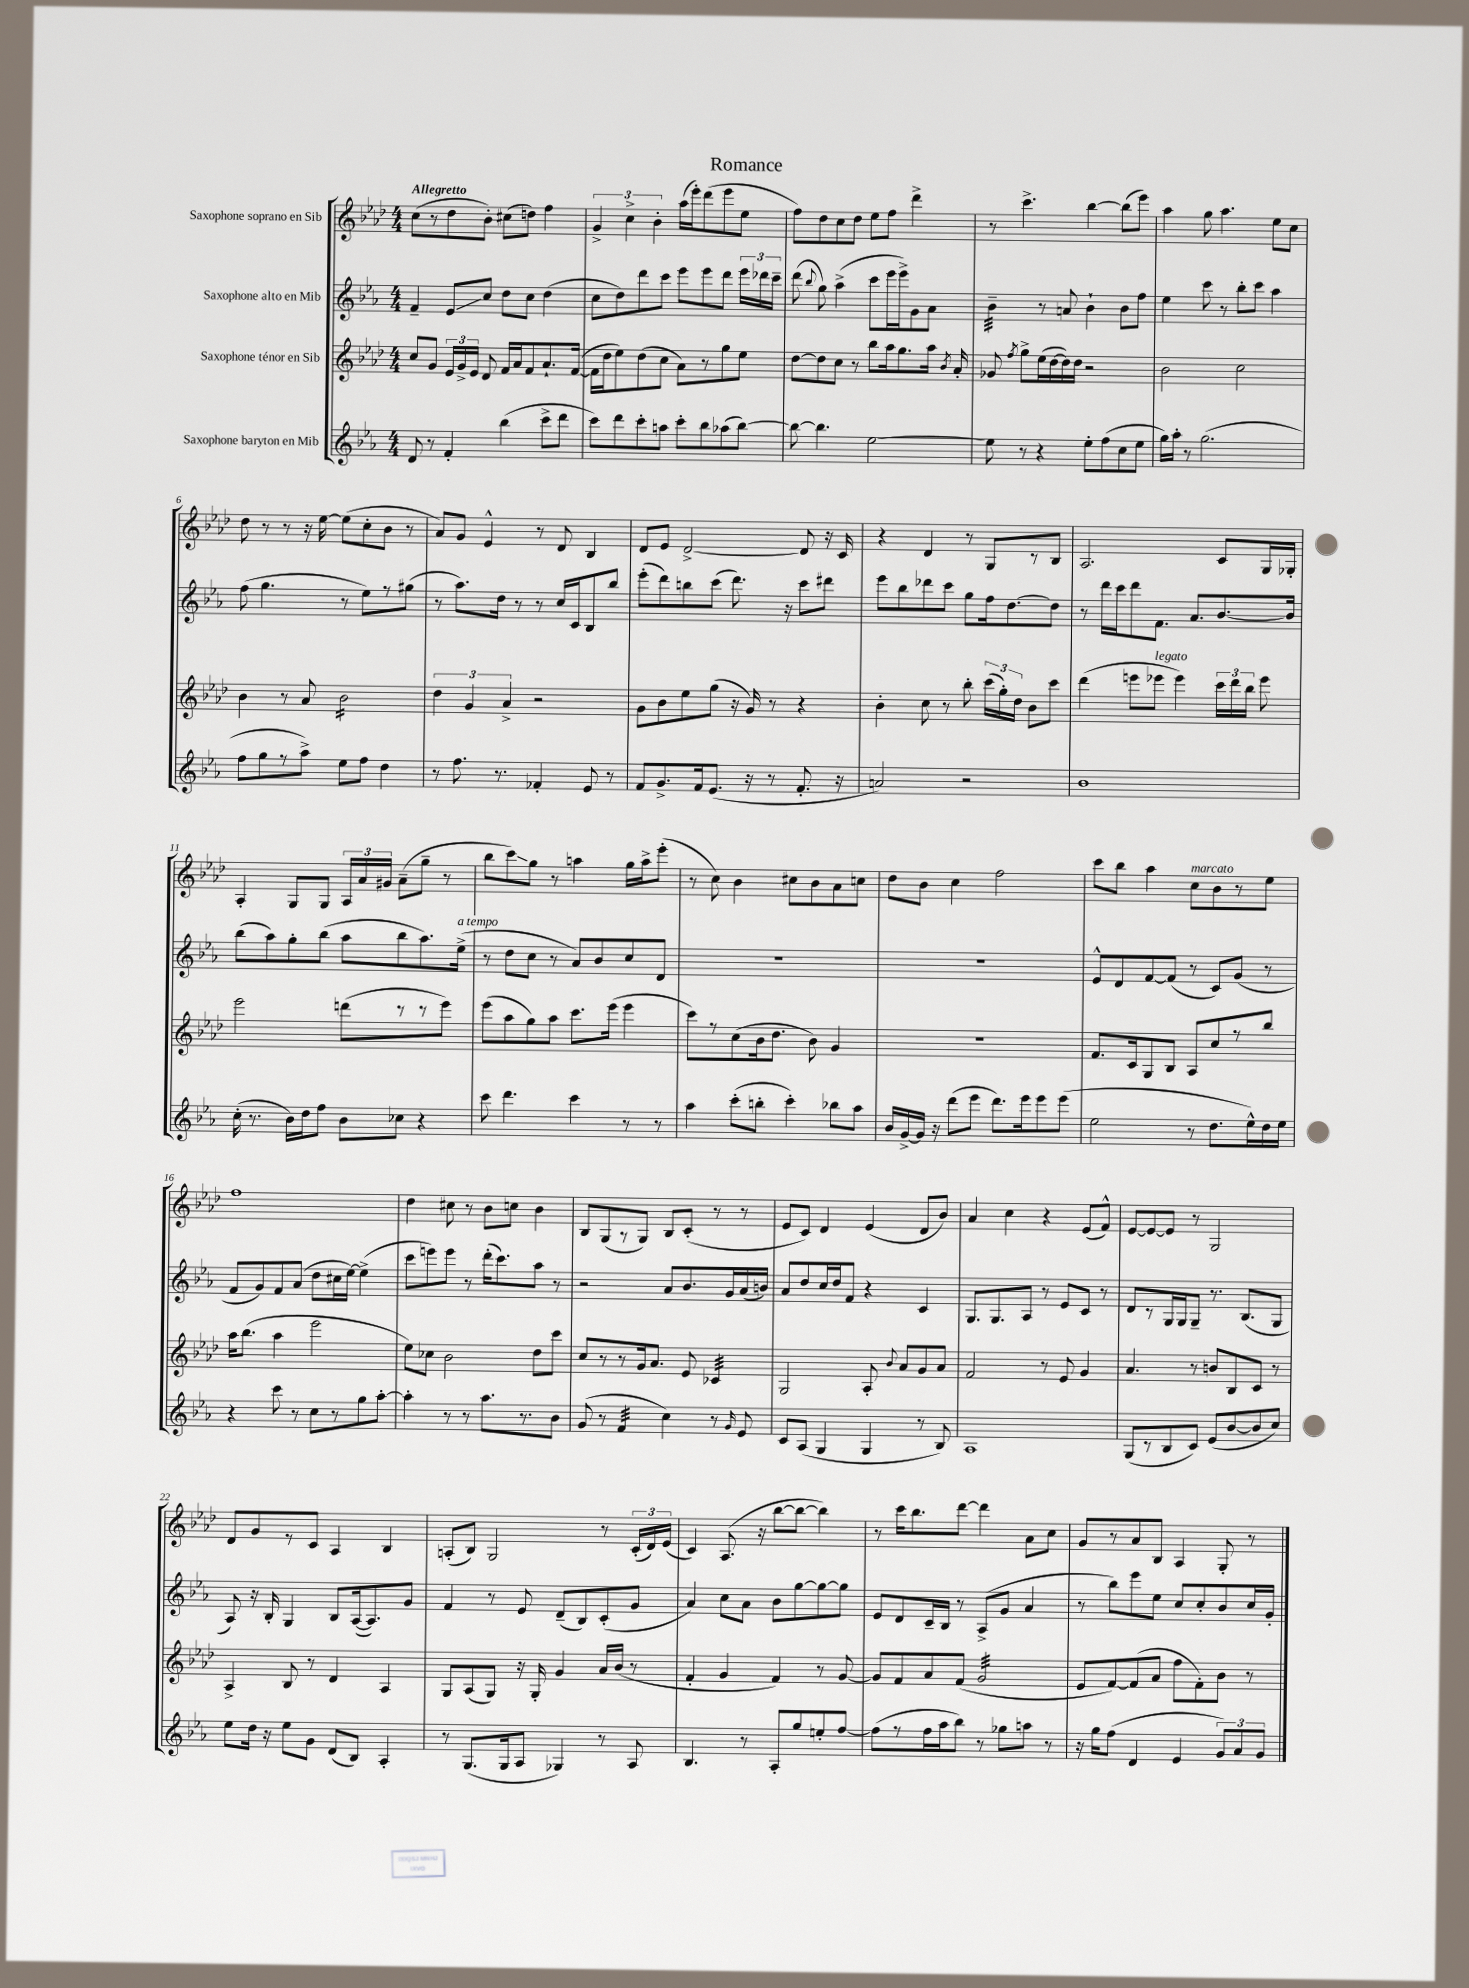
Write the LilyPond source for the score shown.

\header { title = "Romance" }
<<
\new StaffGroup <<
\new Staff = "s0" \with { instrumentName = "Saxophone soprano en Sib" } {
    \clef treble \key aes \major \numericTimeSignature \time 4/4 \tempo "Allegretto"
    \autoBeamOff c''8[( r8 des''8 bes'8]-.) cis''8[( d''8]) f''4 |
    \tuplet 3/2 { g'4-> c''4-> bes'4-. } aes''16[( ees'''16-.) des'''8( ees'''8 ees''8] |
    f''8[) des''8 c''8 des''8] ees''8[ f''8] des'''4-> |
    r8 c'''4.-> bes''4~ bes''8[( ees'''8]) |
    aes''4 g''8 aes''4. ees''8[ c''8] |
    des''8 r8 r8 r16 ees''16~ ees''8[( c''8-. bes'8] r8 |
    aes'8[) g'8] ees'4-^ r8 des'8 bes4 |
    des'8[ ees'8] des'2~-> des'8 r16 c'16 |
    r4 des'4 r8 g8[ r8 bes8] |
    aes2. c'8[ g16 ges16]-. |
    aes4-. g8[ g8] \tuplet 3/2 { aes16[ aes'16 gis'16] } aes'8[--( g''8]-- r8 |
    bes''8[ c'''8\glissando) g''8] r8 a''4 g''16[ a''16-> ees'''8]-.( |
    r8 c''8) bes'4 cis''8[ bes'8 aes'8 c''8] |
    des''8[ bes'8] c''4 f''2 |
    c'''8[ bes''8] aes''4 c''8[^\markup { \italic "marcato" } bes'8 r8 ees''8] |
    f''1 |
    des''4 cis''8 r8 bes'8[ c''8] bes'4 |
    bes8[ g8( r8 g8]) bes8[ c'8]-.( r8 r8 |
    ees'8[ c'8]) des'4 ees'4( des'8[ bes'8]) |
    aes'4 c''4 r4 ees'8[( f'8]-^) |
    ees'8[~ ees'8~ ees'8] r8 g2 |
    des'8[ g'8 r8 c'8] aes4 bes4 |
    a8[-.( bes8]) g2 r8 \tuplet 3/2 { c'16[-.( des'16) ees'16]( } |
    c'4) aes8.( r16 bes''8[~ bes''8]~ bes''4) |
    r8 c'''16[ bes''8. des'''8]~ des'''4 aes'8[ c''8] |
    g'8[ r8 aes'8 bes8] aes4 g8-. r8 \bar "|." |
}
\new Staff = "s1" \with { instrumentName = "Saxophone alto en Mib" } {
    \clef treble \key ees \major \numericTimeSignature \time 4/4
    \autoBeamOff f'4-- ees'8[\glissando c''8] d''8[ c''8] d''4( |
    c''8[ d''8) d'''8 c'''8] ees'''8[ ees'''8 d'''8] \tuplet 3/2 { ees'''16[ des'''16 c'''16]-- } |
    d'''8( \appoggiatura { bes''8 } g''8) aes''4->( c'''8[ ees'''16 ees'''16->) g'8 aes'8] |
    bes'4:32-- r8 a'8 bes'4-! bes'8[ f''8] |
    ees''4 c'''8 r8 bes''8[-. c'''8] aes''4 |
    f''8( g''4. r8 ees''8[) r8 gis''8]( |
    r8 aes''8.[) d''16] r8 r8 c''16[ c'16 bes8 bes''8] |
    ees'''8[-.( d'''8) b''8 c'''8]( d'''8.) r16 c'''8[ dis'''8] |
    ees'''8[ bes''8 des'''8 c'''8] g''8[ f''16 d''8.~ d''8] |
    r8 d'''16[ c'''16 d'''8 f'8.] aes'8.[ bes'8.~ bes'16] |
    bes''8[( aes''8) g''8-. bes''8]( aes''8[ bes''8 aes''8.) ees''16]->^\markup { \italic "a tempo" }( |
    r8 d''8[ c''8] r8 aes'8[) bes'8 c''8 d'8] |
    R1 |
    R1 |
    ees'8[-^ d'8 f'8~ f'8]( r8 c'8[) g'8]( r8 |
    f'8[ g'8) f'8 aes'8]( d''8[ cis''16 ees''16]~) ees''4->( |
    c'''8[ e'''8) e'''8] r8 d'''16[-.( c'''8.) aes''8] r8 |
    r2 aes'8[ bes'8. g'16 aes'16( b'16]) |
    aes'8[ d''8 c''16 d''16 f'8] r4 c'4 |
    g8.[ g8. aes8] r8 ees'8[ c'8] r8 |
    d'8[ r8 g16 g16 g8]-- r8. bes8.[( g8] |
    aes8) r16 bes16-. g4 bes8[ aes16~( aes8.) g'8] |
    f'4 r8 ees'8 d'8[--( bes8) c'8-.( g'8] |
    aes'4) c''8[ aes'8] bes'8[ g''8~ g''8~ g''8] |
    ees'8[ d'8 c'16-- bes16] r8 aes8[->( g'8] aes'4 |
    r8 bes''8[) ees'''8 ees''8] c''8[ c''8-. bes'8 c''16 g'16]-. \bar "|." |
}
\new Staff = "s2" \with { instrumentName = "Saxophone ténor en Sib" } {
    \clef treble \key aes \major \numericTimeSignature \time 4/4
    \autoBeamOff c''8[ g'8] \tuplet 3/2 { ees'16[ g'16-> ees'16] } des'8 f'16[ aes'16 f'8 aes'8.-! f'16]~( |
    f'16[ des''16 ees''8) des''8( c''8] aes'8[) r8 g''8 ees''8] |
    des''8[~ des''8 c''8] r8 bes''8[ aes''16 g''8. aes''16] \acciaccatura { bes'8 } aes'16-. |
    ges'8 \acciaccatura { f''8 } g''8[-> ees''16( des''16~ des''16) des''16] r2 |
    bes'2 c''2 |
    bes'4 r8 aes'8 bes'2:16 |
    \tuplet 3/2 { des''4 g'4 aes'4-> } r2 |
    g'8[ bes'8 ees''8 g''8]( r16 g'16) r8 r4 |
    bes'4-. c''8 r8 bes''8-. \tuplet 3/2 { c'''16[( g''16-.) des''16] } bes'8[ c'''8] |
    des'''4( e'''8[ ees'''8]^\markup { \italic "legato" } ees'''4) \tuplet 3/2 { c'''16[ des'''16 bes''16] } ees'''8 |
    ees'''2 d'''8[( r8 r8 ees'''8]) |
    ees'''8[( aes''8 g''8) aes''8] c'''8.[ ees'''16]( ees'''4 |
    c'''8[) r8 c''8( bes'16 des''8.] bes'8) g'4 |
    R1 |
    f'8.[ c'16 g8 bes8] aes8[ c''8 r8 bes''8] |
    aes''16[ bes''8.]( aes''4 ees'''2 |
    ees''8[) ces''8] bes'2 des''8[ c'''8] |
    c''8[ r8 r8 g'16 aes'8.] ees'8 ces'4:32 |
    g2 aes8-. \appoggiatura { bes'8 } aes'8[ g'8 aes'8] |
    f'2 r8 ees'8 g'4 |
    aes'4. r8 b'8[ bes8 c'8] r8 |
    aes4-> bes8 r8 des'4 aes4 |
    g8[ aes8( g8]) r16 g16-. g'4 aes'16[ bes'16]( r8 |
    f'4-. g'4 f'4) r8 g'8~ |
    g'8[ f'8 aes'8 f'8]( g'2:32 |
    ees'8[ f'8~) f'8( aes'8] f''8[ f'8-.) bes'8] r8 \bar "|." |
}
\new Staff = "s3" \with { instrumentName = "Saxophone baryton en Mib" } {
    \clef treble \key ees \major \numericTimeSignature \time 4/4
    \autoBeamOff d'8 r8 f'4-. bes''4( c'''8[-> d'''8] |
    c'''8[) d'''8 c'''8-. a''8] c'''8[-. bes''8 aes''8( bes''8]~) |
    bes''8~ bes''4. ees''2~ |
    ees''8 r8 r4 ees''8[-. f''8( c''8 ees''8] |
    g''16[) aes''16]-. r8 g''2.( |
    f''8[ g''8 r8 aes''8]->) ees''8[ f''8] d''4 |
    r8 f''8. r8. fes'4-. ees'8 r8 |
    f'8[ g'8.-> f'16 ees'8.]( r16 r8 f'8.-. r16 |
    a'2) r2 |
    bes'1 |
    c''16-.( r8. bes'16[) d''16 f''8] bes'8[ ces''8] r4 |
    c'''8 d'''4. c'''4 r8 r8 |
    aes''4 c'''8[-.( b''8]-. c'''4-.) bes''8[ aes''8] |
    bes'16[ g'16~-> g'16] r16 d'''8[( ees'''8] d'''8.[) ees'''16 ees'''8 ees'''8]( |
    ees''2 r8 d''8.[ ees''16-^) d''16 ees''16] |
    r4 c'''8 r8 c''8[ r8 g''8 aes''8]~-. |
    aes''4-. r8 r8 aes''8.[ r8. bes'8] |
    g'8( r8 f'4:32 c''4) r8 \grace { g'16 } ees'8 |
    c'8[ aes8]( g4 g4 r8 bes8) |
    aes1 |
    g8[( r8 bes8 c'8]) ees'8[( bes'8~ bes'8 c''8]) |
    ees''8[ d''16] r16 ees''8[ g'8] d'8[( bes8]) aes4-. |
    r8 g8.[( g16 aes8] ges4) r8 aes8 |
    bes4. r8 aes8[-. g''8 e''8-. f''8]~ |
    f''8[( r8 f''16 aes''16 bes''8]) r8 ges''8[ a''8] r8 |
    r16 g''16[ f''8]( d'4 ees'4 \tuplet 3/2 { g'8[) aes'8 g'8] } \bar "|." |
}
>>
>>
